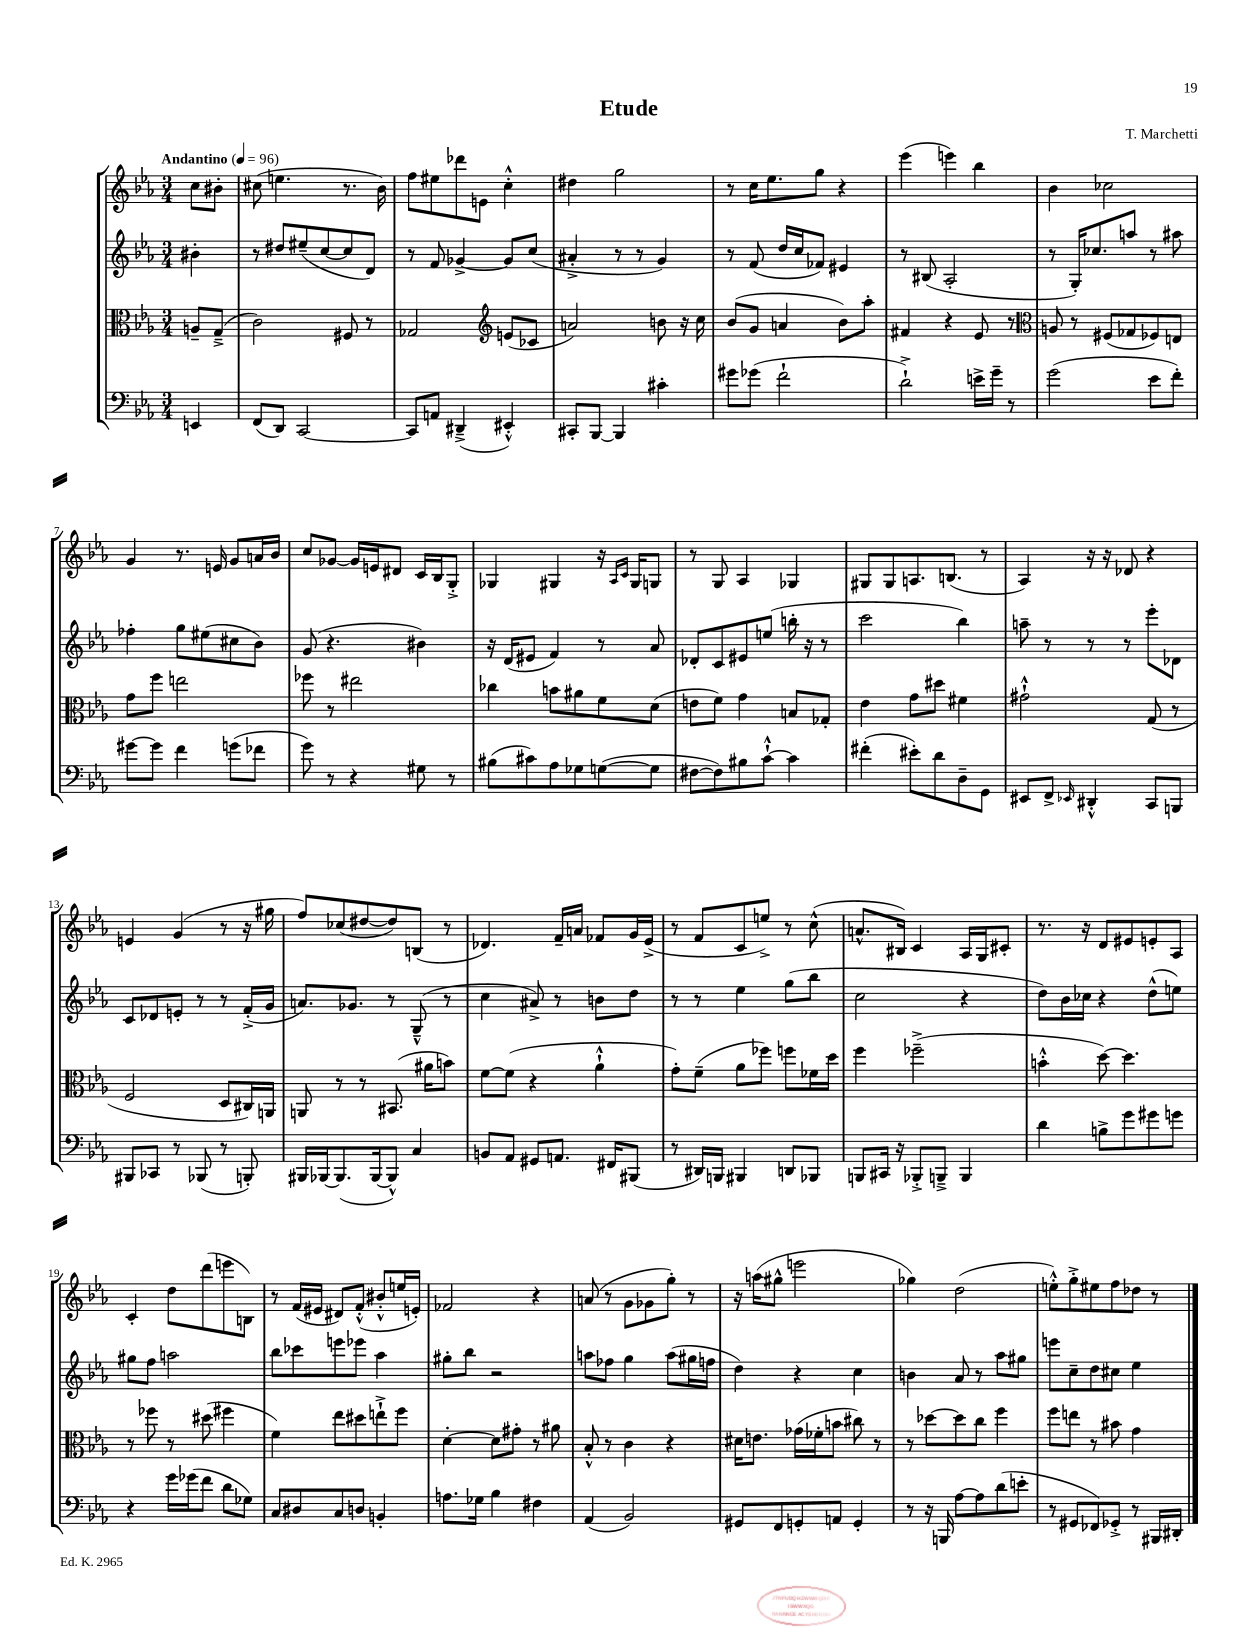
\header { title = "Etude" composer = "T. Marchetti" }
<<
\new StaffGroup <<
\new Staff = "s0" {
    \clef treble \key ees \major \numericTimeSignature \time 3/4 \partial 4 \tempo "Andantino" 4 = 96
    c''8 bis'8-. |
    cis''8( e''4. r8. bes'16) |
    f''8 eis''8 des'''8 e'8 c''4-.-^ |
    dis''4 g''2 |
    r8 c''16 ees''8. g''8 r4 |
    ees'''4( e'''4) bes''4 |
    bes'4 ces''2 |
    g'4 r8. e'16 g'8 a'16 bes'16 |
    c''8 ges'8~ ges'16 e'16 dis'8 c'16 bes16 g8-.-> |
    ges4 gis4 r16 \grace { aes16 c'16 } gis16 g8 |
    r8 g8 aes4 ges4 |
    gis8 gis8 a8. b8.( r8 |
    aes4) r16 r16 des'8 r4 |
    e'4 g'4( r8 r16 gis''16 |
    f''8) ces''8( dis''8~ dis''8) b8( r8 |
    des'4.) f'16-- a'16 fes'8 g'16 ees'16->( |
    r8 f'8 c'8 e''8->) r8 c''8-^( |
    a'8.-^ bis16) c'4 aes16 g16 cis'8-. |
    r8. r16 d'8 eis'8 e'8-. aes8 |
    c'4-. d''8 d'''8( e'''8 b8) |
    r8 f'16( eis'16 dis'8) f'8-.-^( bis'8-.-^ e''16 e'16-.) |
    fes'2 r4 |
    a'8( r8 g'8 ges'8 g''8-.) r8 |
    r16 a''16( gis''8-^ e'''2 |
    ges''4) d''2( |
    e''8-.-^) g''8-.-> eis''8 f''8 des''8 r8 \bar "|." |
}
\new Staff = "s1" {
    \clef treble \key ees \major \numericTimeSignature \time 3/4 \partial 4
    bis'4-. |
    r8 dis''8 eis''8--( c''8~ c''8 d'8) |
    r8 f'8 ges'4~-> ges'8 c''8( |
    ais'4-.-> r8 r8 g'4) |
    r8 f'8( d''16 c''16 fes'8) eis'4 |
    r8 bis8( aes2-. |
    r8 g16-.) ces''8. a''8 r8 ais''8 |
    fes''4-. g''8 eis''8( cis''8 bes'8) |
    g'8( r4. bis'4) |
    r16 d'16( eis'8 f'4) r8 aes'8 |
    des'8-. c'8 eis'8 e''8( b''16-. r16 r8 |
    c'''2 bes''4) |
    a''8-- r8 r8 r8 ees'''8-. des'8 |
    c'8 des'8 e'8-. r8 r8 f'16-.->( g'16 |
    a'8.) ges'8. r8 g8---^( r8 |
    c''4 ais'8->) r8 b'8 d''8 |
    r8 r8 ees''4 g''8( bes''8 |
    c''2 r4 |
    d''8) bes'16 ces''16 r4 d''8-^( e''8) |
    gis''8 f''8 a''2 |
    bes''8 ces'''8 e'''8 ees'''8 aes''4 |
    gis''8-. bes''8 r2 |
    a''8 fes''8 g''4 a''8( gis''16 f''16 |
    d''4) r4 c''4 |
    b'4 aes'8 r8 aes''8 gis''8 |
    e'''8 c''8-- d''8 cis''8 ees''4 \bar "|." |
}
\new Staff = "s2" {
    \clef alto \key ees \major \numericTimeSignature \time 3/4 \partial 4
    a8-- g8--->( |
    c'2) fis8 r8 |
    ges2 \clef treble e'8( ces'8 |
    a'2) b'8 r16 c''16 |
    bes'8( g'8 a'4 bes'8) aes''8-. |
    fis'4 r4 ees'8 r8 |
    \clef alto a8 r8 fis8( ges8 fes8) e8 |
    g'8 f''8 e''2 |
    fes''8 r8 eis''2 |
    ces''4 b'8 ais'8 f'8 d'8( |
    e'8 f'8) g'4 b8 ges8-. |
    ees'4 g'8 dis''8 fis'4 |
    gis'2-!-^ g8( r8 |
    f2 d8 cis16) a,16 |
    a,8 r8 r8 bis,8.( ais'16 b'8) |
    f'8~ f'8( r4 aes'4-!-^ |
    g'8-.) f'8--( aes'8 fes''8) f''8 fes'16 d''16 |
    f''4 fes''2--->( |
    b'4-.-^ d''8~) d''4. |
    r8 fes''8 r8 dis''8( fis''4 |
    f'4) ees''8 dis''8 e''8-!-> f''8 |
    d'4~-. d'8 gis'8-. r8 ais'8 |
    bes8-.-^ r8 c'4 r4 |
    dis'16 e'8. ges'16( fes'16-. b'8 cis''8) r8 |
    r8 des''8~ des''8 c''8 f''4 |
    f''8 e''8 r8 bis'8 g'4 \bar "|." |
}
\new Staff = "s3" {
    \clef bass \key ees \major \numericTimeSignature \time 3/4 \partial 4
    e,4 |
    f,8( d,8) c,2~ |
    c,8 a,8 dis,4--->( eis,4-.-^) |
    cis,8-. bes,,8~ bes,,4 cis'4-. |
    gis'8 ges'8( f'2-! |
    d'2-!->) e'16-> g'16-- r8 |
    g'2( ees'8 f'8-.) |
    gis'8~ gis'8 f'4 g'8( fes'8 |
    g'8) r8 r4 gis8 r8 |
    bis8( cis'8) aes8 ges8 g8~( g8 |
    fis8~ fis8) bis8 c'8~-!-^ c'4 |
    fis'4-.( eis'8-.) d'8 d8-- g,8 |
    eis,8 f,8-> \grace { ees,16 } dis,4-.-^ c,8 b,,8 |
    bis,,8 ces,8 r8 bes,,8( r8 b,,8-.) |
    bis,,16 bes,,16~ bes,,8.( bes,,16~ bes,,8-^) c4 |
    b,8 aes,8 gis,8 a,8. fis,16 bis,,8( |
    r8 dis,16) b,,16 bis,,4 d,8 bes,,8 |
    b,,8 cis,16 r16 bes,,8-.-> b,,8---> b,,4 |
    d'4 b8-> g'8 gis'8 g'8 |
    r4 g'16 ges'16( f'8 d'8 ges8) |
    c8 dis8 c8 d8 b,4-. |
    a8. ges16 bes4 fis4 |
    aes,4( bes,2) |
    gis,8 f,8 g,8-. a,8 g,4-. |
    r8 r16 b,,16 aes8~ aes8 d'8( e'8-. |
    r8 gis,8 fes,8) ges,8-.-> r8 bis,,16 dis,16-. \bar "|." |
}
>>
>>
